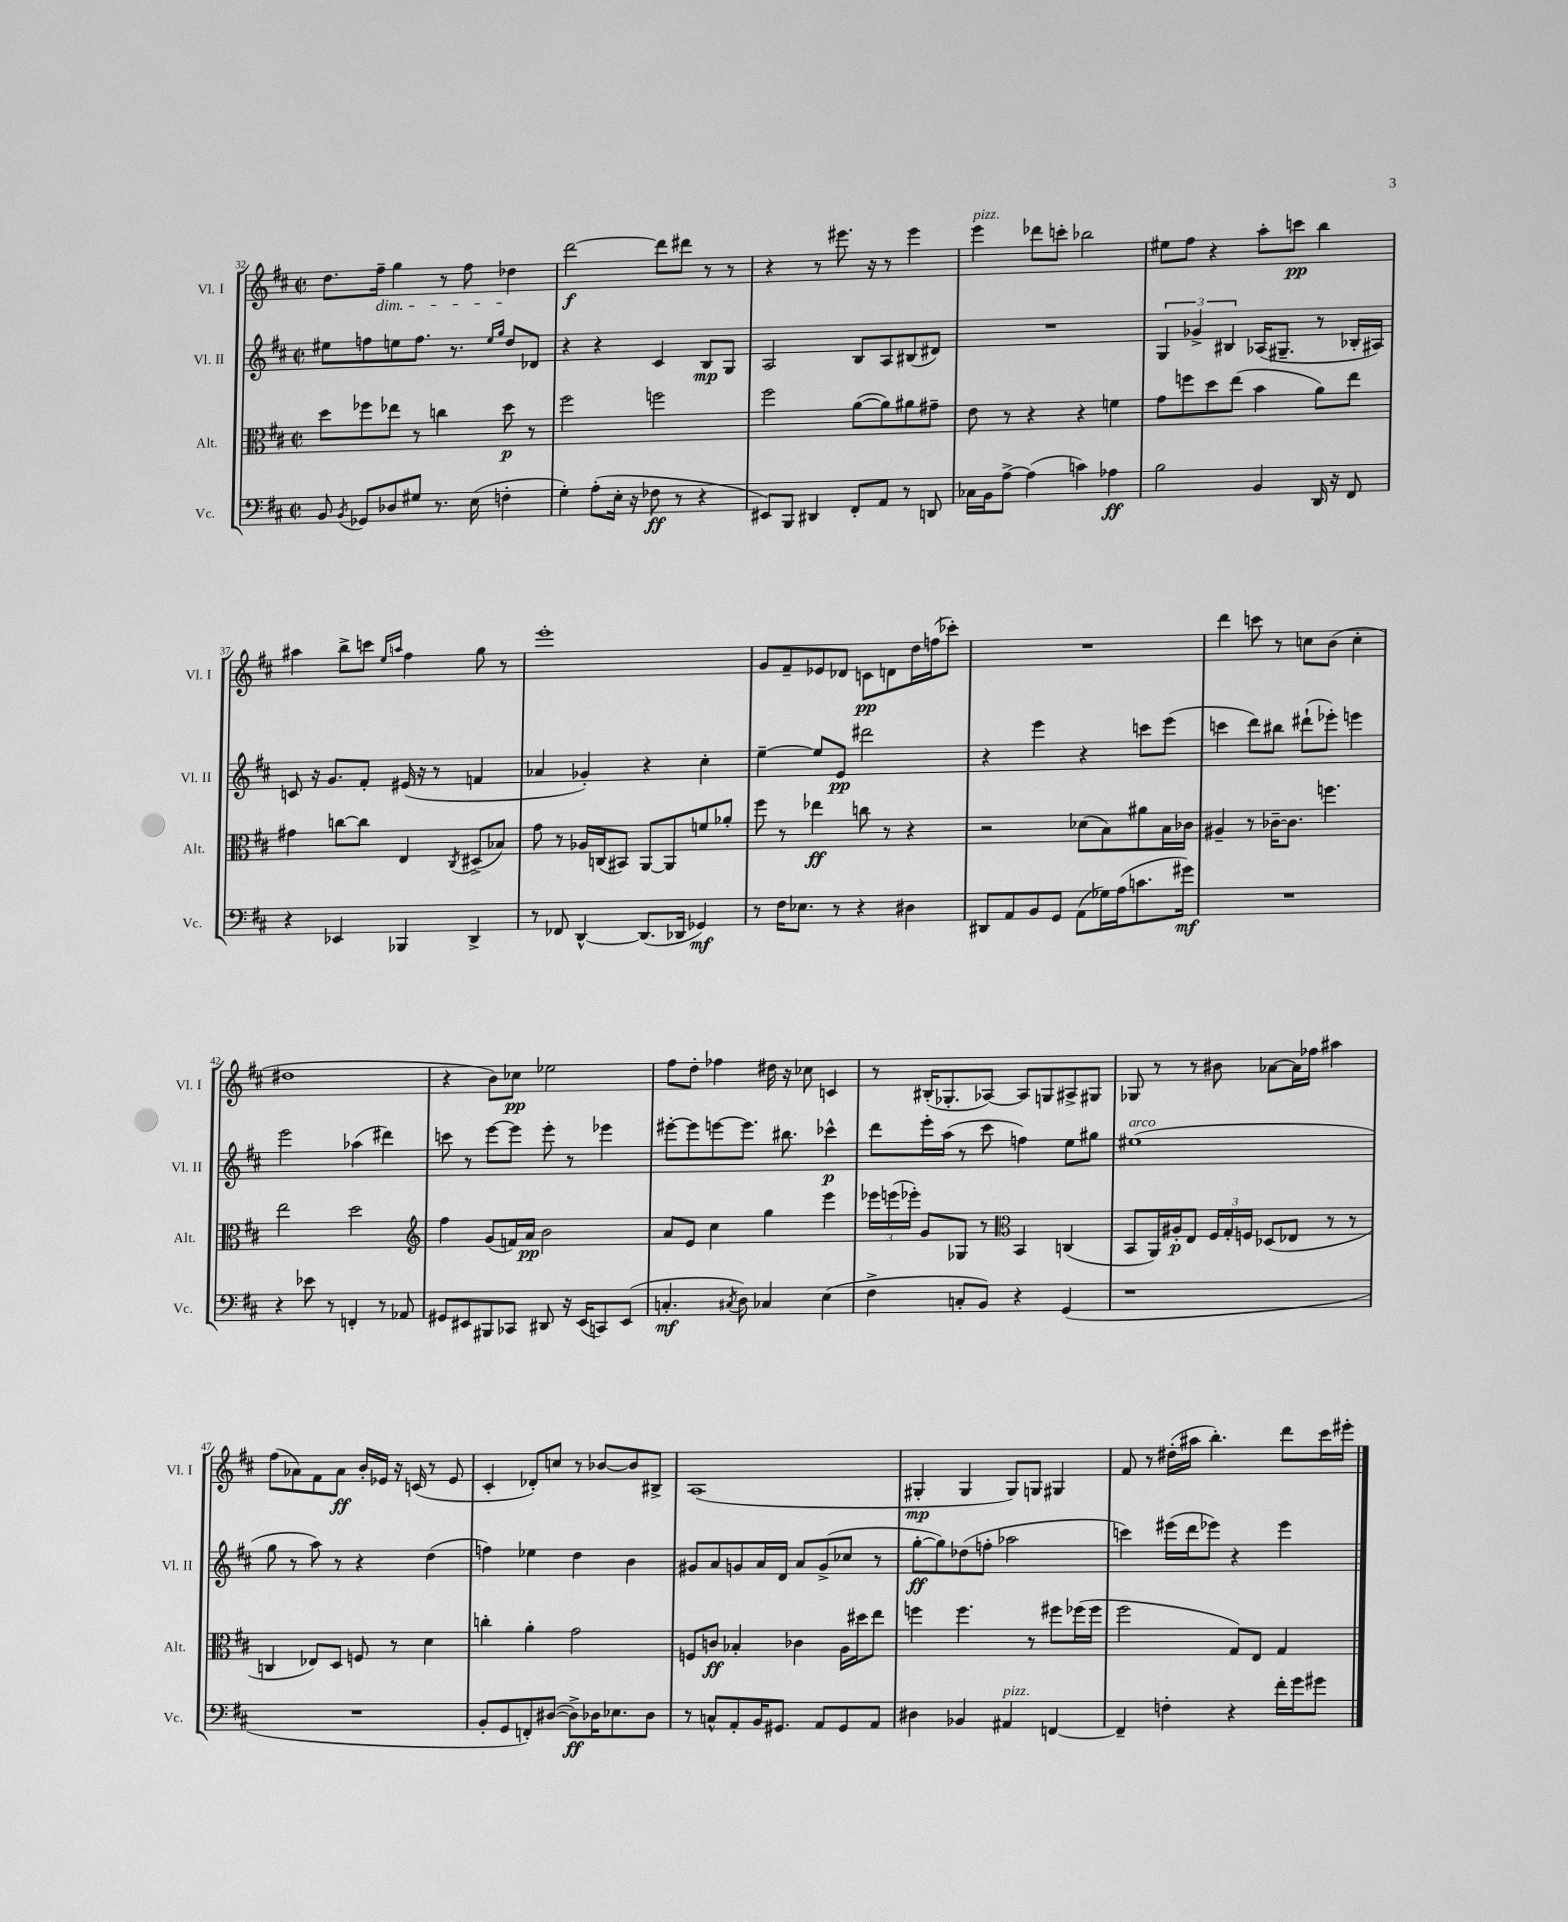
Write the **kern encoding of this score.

**kern	**dynam	**kern	**dynam	**kern	**dynam	**kern	**dynam
*part4	*part4	*part3	*part3	*part2	*part2	*part1	*part1
*staff4	*staff4	*staff3	*staff3	*staff2	*staff2	*staff1	*staff1
*I"Vc.	*	*I"Alt.	*	*I"Vl. II	*	*I"Vl. I	*
*I'Vc.	*	*I'Alt.	*	*I'Vl. II	*	*I'Vl. I	*
*clefF4	*	*clefC3	*	*clefG2	*	*clefG2	*
*k[f#c#]	*	*k[f#c#]	*	*k[f#c#]	*	*k[f#c#]	*
*M2/2	*	*M2/2	*	*M2/2	*	*M2/2	*
*met(c|)	*	*met(c|)	*	*met(c|)	*	*met(c|)	*
=32	=32	=32	=32	=32	=32	=32	=32
8BB/	.	8dd\L	.	8ee#X\L	.	8.dd\L	.
8qBB/	.	.	.	.	.	.	.
8GG-X/L	.	8ff-X\	.	8ffn\	.	.	.
!	!	!	!	!	!	!LO:TX:b:i:t=dim.	!
.	.	.	.	.	.	16ff#~\Jk	.
8D-X/	.	8ee-X\J	.	8een\	.	4gg\	.
8G#X/J	.	8r	.	8.ff\J	.	.	.
8.r	.	4ccn\	.	.	.	8r	.
.	.	.	.	8.r	.	.	.
.	.	.	.	.	.	8ff#\	.
(16E\	.	.	.	.	.	.	.
.	.	.	.	16qqee/LL	.	.	.
.	.	.	.	16qqgg/JJ	.	.	.
4Fn'\	.	8dd\	p	8dd/L	.	4dd-X\	.
.	.	8r	.	8d-X/J	.	.	.
=33	=33	=33	=33	=33	=33	=33	=33
4G'\)	.	2ff#\	.	4r	.	[2ddd\	f
(8A'\L	.	.	.	4r	.	.	.
16E'\Jk	.	.	.	.	.	.	.
16r	.	.	.	.	.	.	.
8F-X\	ff	2ffn\	.	4c#/	.	8ddd\L]	.
8r	.	.	.	.	.	8ddd#X\J	.
4r	.	.	.	8B/L	mp	8r	.
.	.	.	.	8G/J	.	8r	.
=34	=34	=34	=34	=34	=34	=34	=34
8EE#X/L)	.	2ff#\	.	2A/	.	4r	.
8BBB/J	.	.	.	.	.	.	.
4DD#X/	.	.	.	.	.	8r	.
.	.	.	.	.	.	8.eee#X\	.
8FF#'/L	.	([8a\L	.	8B/L	.	.	.
.	.	.	.	.	.	16r	.
8AA/J	.	8a\])	.	8A/	.	8r	.
8r	.	8a#X\	.	(8B#X/	.	4eee#\	.
8DDn/	.	8g#X~\J	.	8d#X/J)	.	.	.
=35	=35	=35	=35	=35	=35	=35	=35
!	!	!	!	!	!	!LO:TX:a:i:t=pizz.	!
16C-X\LL	.	8e\	.	1r	.	4eee\	.
16BB\J	.	.	.	.	.	.	.
[8A^\J	.	8r	.	.	.	.	.
(4A\]	.	4r	.	.	.	8ddd-X\L	.
.	.	.	.	.	.	8cccn'\J	.
4cn\)	.	4r	.	.	.	2bb-X\	.
4A-X\	ff	4fn\	.	.	.	.	.
=36	=36	=36	=36	=36	=36	=36	=36
2B\	.	8g\L	.	6G/	.	8ee#X\L	.
.	.	8ffn\	.	.	.	8ff#\J	.
.	.	.	.	6g-X^/	.	.	.
.	.	8dd\	.	.	.	4r	.
.	.	.	.	6B#X/	.	.	.
.	.	(8ee\J	.	.	.	.	.
4BB/	.	4b\	.	(16A-X/KL	.	8aa'\L	.
.	.	.	.	8.G#X~/J	.	.	.
.	.	.	.	.	.	8cccn\J	pp
16DD/	.	8a\L)	.	8r	.	4bb\	.
16r	.	.	.	.	.	.	.
8FF#/	.	8ee\J	.	16B-X'/LL	.	.	.
.	.	.	.	16A#X/JJ)	.	.	.
!!LO:LB:g=z
=37	=37	=37	=37	=37	=37	=37	=37
4r	.	4g#X\	.	8cn/	.	4aa#X\	.
.	.	.	.	16r	.	.	.
.	.	.	.	8.g/L	.	.	.
4EE-X/	.	[8ccn\L	.	.	.	8bb^\L	.
.	.	8cc\J]	.	8f#'/J	.	8cccn\J	.
.	.	.	.	.	.	16qqee/LL	.
.	.	.	.	.	.	16qqaan/JJ	.
4BBB-X/	.	4E/	.	(16e#X/	.	4ff#\	.
.	.	.	.	16r	.	.	.
.	.	.	.	8r	.	.	.
.	.	8qC#/	.	.	.	.	.
4DD^/	.	(8D#X^/L	.	4fn/	.	8gg\	.
.	.	8B-X/J)	.	.	.	8r	.
=38	=38	=38	=38	=38	=38	=38	=38
8r	.	8g\	.	4a-X/	.	1eee'	.
8FF-X/	.	8r	.	.	.	.	.
[4DD^^/	.	16A-X/LL	.	4g-X'/)	.	.	.
.	.	(16Cn/J	.	.	.	.	.
.	.	8BB#X/J)	.	.	.	.	.
(8.DD/L]	.	[8AA/L	.	4r	.	.	.
.	.	8AA/]	.	.	.	.	.
16DD-X/Jk	.	.	.	.	.	.	.
4GG-X/)	mf	8fn/	.	4cc#'\	.	.	.
.	.	8a-X'/J	.	.	.	.	.
=39	=39	=39	=39	=39	=39	=39	=39
8r	.	8ff#\	.	[4ee~\	.	8g/L	.
16F#\KL	.	8r	.	.	.	8f#~/	.
8.E-X\J	.	.	.	.	.	.	.
.	.	4ee-X\	ff	8ee/L]	.	8e-X/	.
8r	.	.	.	8e/J	pp	8d-X/J	.
4r	.	8ccn\	.	2ddd#X\	.	8cn\L	pp
.	.	8r	.	.	.	8dn\	.
4D#X\	.	4r	.	.	.	16dd\L	.
.	.	.	.	.	.	(16ffn\J	.
.	.	.	.	.	.	8ccc-X'\J)	.
=40	=40	=40	=40	=40	=40	=40	=40
8DD#X/L	.	2r	.	4r	.	1r	.
8AA/	.	.	.	.	.	.	.
8BB/	.	.	.	4eee\	.	.	.
8GG/J	.	.	.	.	.	.	.
(8AA\L	.	(8d-X\L	.	4r	.	.	.
16G-X\L)	.	8B\)	.	.	.	.	.
(16A\J	.	.	.	.	.	.	.
8.cn\	.	8a#X\	.	8cccn\L	.	.	.
.	.	16B\L	.	(8eee\J	.	.	.
16g#X\Jk)	mf	16c-X\JJ	.	.	.	.	.
=41	=41	=41	=41	=41	=41	=41	=41
1r	.	4A#X~/	.	4cccn\	.	4ddd\	.
.	.	8r	.	8ddd\L)	.	8cccn\	.
.	.	[16c-X~\KL	.	8bb#X\J	.	8r	.
.	.	8.c-\J]	.	.	.	.	.
.	.	.	.	(8ddd#X`\L	.	8ccn\L	.
.	.	4.ffn\	.	8eee-X'\J)	.	(8b\J	.
.	.	.	.	4eeen\	.	4cc'\	.
!!LO:LB:g=z
=42	=42	=42	=42	=42	=42	=42	=42
4r	.	2ee\	.	2eee\	.	1dd#X	.
8e-X\	.	.	.	.	.	.	.
8r	.	.	.	.	.	.	.
4FFn'/	.	2dd\	.	(4aa-X\	.	.	.
8r	.	.	.	4ddd#X\)	.	.	.
8AA-X/	.	.	.	.	.	.	.
=43	=43	=43	=43	=43	=43	=43	=43
*	*	*clefG2	*	*	*	*	*
8GG#X/L	.	4ff#\	.	8cccn\	.	4r	.
8EE#X/	.	.	.	8r	.	.	.
8BBB#X/	.	(8g/L	.	[8eee\L	.	8b\L)	.
8CC-X/J	.	16fn/L)	.	8eee\J]	.	8cc-X\J	pp
.	.	16a/JJ	pp	.	.	.	.
8DD#X/	.	2b\	.	8eee'\	.	2ee-X\	.
16r	.	.	.	8r	.	.	.
(16EE#/KL	.	.	.	.	.	.	.
8CCn/)	.	.	.	4eee-X\	.	.	.
(8EE#/J	.	.	.	.	.	.	.
=44	=44	=44	=44	=44	=44	=44	=44
4.Cn'/	mf	8a/L	.	[8eee#X'\L	.	8ff#\L	.
.	.	8e/J	.	8eee#\]	.	8dd'\J	.
.	.	4cc#\	.	[8eeen\	.	4ff-X\	.
8qC#X/	.	.	.	.	.	.	.
8D\)	.	.	.	8.eee\J]	.	.	.
4C-X/	.	4gg\	.	.	.	16dd#X\	.
.	.	.	.	8.bb#X\	.	16r	.
.	.	.	.	.	.	8cc-X\	.
(4E\	.	4eee\	.	4ccc-X^^\	p	4cn/	.
=45	=45	=45	=45	=45	=45	=45	=45
4F#^\	.	24eee-X\LL	.	8ddd\L	.	8r	.
.	.	(24eeen\	.	.	.	.	.
.	.	24eee-X'\JJ)	.	.	.	.	.
.	.	8g/L	.	16eee'\L	.	(16B#X'/KL	.
.	.	.	.	(16aa\JJ	.	8.G-X'/	.
8Cn'/L	.	8G-X/J	.	8r	.	.	.
8BB/J)	.	8r	.	8ccc#\	.	[8A-X/J)	.
*	*	*clefC3	*	*	*	*	*
4r	.	4BB/	.	4ffn\)	.	8A-/L]	.
.	.	.	.	.	.	8Gn/	.
(4GG/	.	(4Cn/	.	8ee\L	.	8A#X^/	.
.	.	.	.	8gg#X\J	.	8G#X/J	.
=46	=46	=46	=46	=46	=46	=46	=46
!	!	!	!	!LO:TX:a:i:t=arco	!	!	!
1r	.	8BB/L	.	(1ee#X	.	8G-X/	.
.	.	16AA/L)	.	.	.	8r	.
.	.	16A#X'/J	p	.	.	.	.
.	.	8E/J	.	.	.	8r	.
.	.	24F#/LL	.	.	.	8b#X\	.
.	.	24G'/	.	.	.	.	.
.	.	24Fn/JJ	.	.	.	.	.
.	.	(8D-X/L	.	.	.	[8a-X\L	.
.	.	8E-X/J	.	.	.	16a-\L]	.
.	.	.	.	.	.	16ff-X\JJ	.
.	.	8r	.	.	.	4aa#X\	.
.	.	8r	.	.	.	.	.
!!LO:LB:g=z
=47	=47	=47	=47	=47	=47	=47	=47
1r	.	4Cn/	.	8gg\	.	(8ff#\L	.
.	.	.	.	8r	.	8a-X\)	.
.	.	8E-X/L)	.	8aa\)	.	8f#\	.
.	.	8D/J	.	8r	.	8a-\J	ff
.	.	8Fn/	.	4r	.	16b'/LL	.
.	.	.	.	.	.	16e-X/JJ	.
.	.	8r	.	.	.	16r	.
.	.	.	.	.	.	(16cn/	.
.	.	4d\	.	(4dd\	.	8r	.
.	.	.	.	.	.	8e-/	.
=48	=48	=48	=48	=48	=48	=48	=48
8BB'/L	.	4ccn'\	.	4ffn\)	.	4c#'/	.
8GG/	.	.	.	.	.	.	.
8FFn'/)	.	4a'\	.	4ee-X\	.	8d-X'/L)	.
([8D#X/J	.	.	.	.	.	8ccn/J	.
8D#^\L])	ff	2g\	.	4dd\	.	8r	.
16D-X\K	.	.	.	.	.	[8b-X/L	.
8.E-X\	.	.	.	.	.	.	.
.	.	.	.	4b\	.	8b-/]	.
8D-\J	.	.	.	.	.	8B#X^/J	.
=49	=49	=49	=49	=49	=49	=49	=49
8r	.	8Fn/L	.	8g#X/L	.	(1A	.
8Cn^^/L	.	8cn/J	ff	8a/	.	.	.
8AA'/	.	4B-X'/	.	8gn/	.	.	.
16BB/K	.	.	.	16a/L	.	.	.
8.GG#X/J	.	.	.	16d/JJ	.	.	.
.	.	4c-X\	.	8a/L	.	.	.
8AA/L	.	.	.	(8g^/	.	.	.
8GG#/	.	16A\LL	.	8cc-X/J	.	.	.
.	.	16dd#X\J	.	.	.	.	.
8AA/J	.	8ee\J	.	8r	.	.	.
=50	=50	=50	=50	=50	=50	=50	=50
4D#X\	.	4ffn\	.	[8gg'\L	ff	4G#X'/	mp
.	.	.	.	8gg\])	.	.	.
4BB-X/	.	4.ff\	.	(8dd-X\	.	4G#/	.
.	.	.	.	8ffn'\J	.	.	.
!LO:TX:a:i:t=pizz.	!	!	!	!	!	!	!
4AA#X/	.	.	.	2aa-X\	.	8G#/L)	.
.	.	8r	.	.	.	8Gn/J	.
[4FFn/	.	8ff#X\L	.	.	.	4G#X/	.
.	.	(16ff-X\L	.	.	.	.	.
.	.	16ff-\JJ	.	.	.	.	.
=51	=51	=51	=51	=51	=51	=51	=51
4FF~/]	.	2ff#\	.	4cccn\)	.	8f#/	.
.	.	.	.	.	.	8r	.
4Fn'\	.	.	.	(16eee#X\LL	.	(16dd#X'\LL	.
.	.	.	.	16ddd\J	.	16aa#X\JJ	.
.	.	.	.	8eee-X\J)	.	4.bb'\)	.
4r	.	8G/L)	.	4r	.	.	.
.	.	8E/J	.	.	.	.	.
16f#'\LL	.	4G/	.	4eee-\	.	8ddd\L	.
16g\J	.	.	.	.	.	.	.
8g#X\J	.	.	.	.	.	16ccc#\L	.
.	.	.	.	.	.	16eee#X'\JJ	.
==	==	==	==	==	==	==	==
*-	*-	*-	*-	*-	*-	*-	*-
